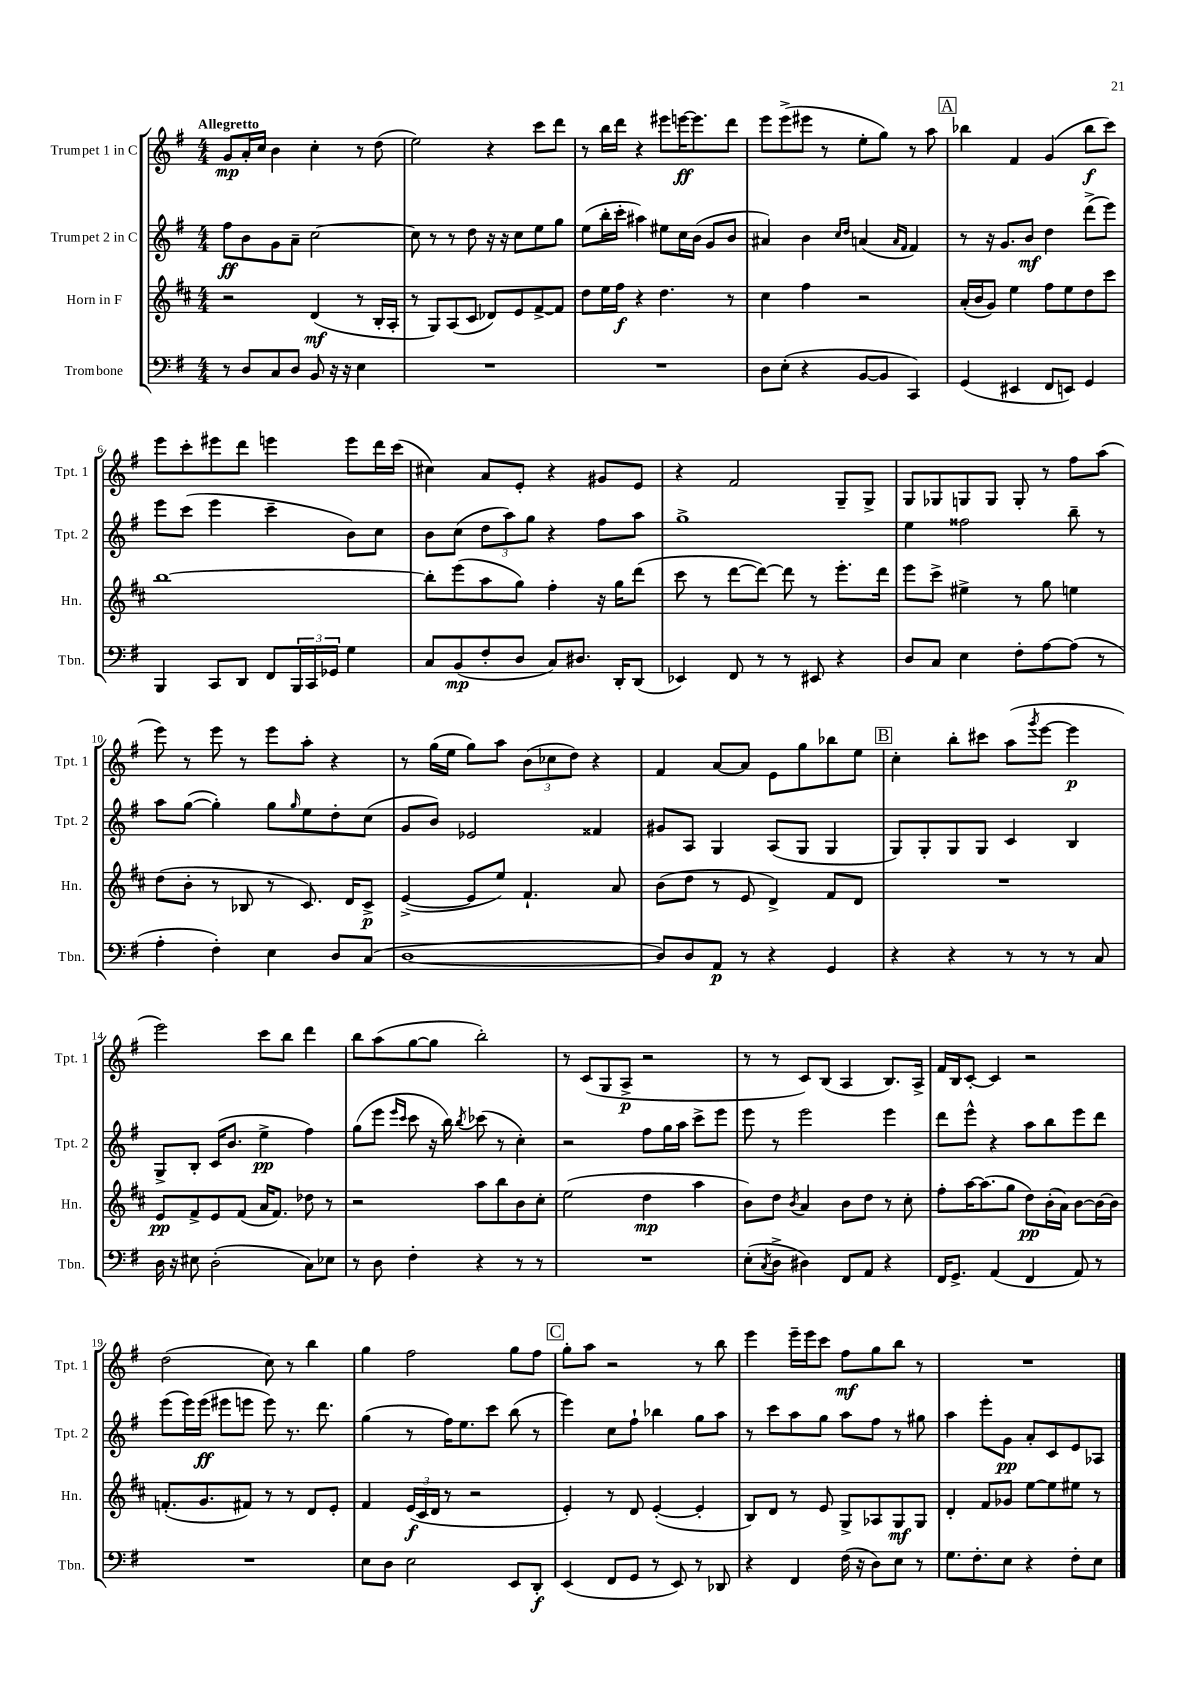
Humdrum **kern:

**kern	**dynam	**kern	**dynam	**kern	**dynam	**kern	**dynam
*part4	*part4	*part3	*part3	*part2	*part2	*part1	*part1
*staff4	*staff4	*staff3	*staff3	*staff2	*staff2	*staff1	*staff1
*I"Trombone	*	*I"Horn in F	*	*I"Trumpet 2 in C	*	*I"Trumpet 1 in C	*
*I'Tbn.	*	*I'Hn.	*	*I'Tpt. 2	*	*I'Tpt. 1	*
*clefF4	*	*clefG2	*	*clefG2	*	*clefG2	*
*k[f#]	*	*k[f#c#]	*	*k[f#]	*	*k[f#]	*
*M4/4	*	*M4/4	*	*M4/4	*	*M4/4	*
=1	=1	=1	=1	=1	=1	=1	=1
!	!	!	!	!	!	!LO:TX:a:B:t=Allegretto	!
8r	.	2r	.	8ff#\L	ff	8g/L	mp
8D/L	.	.	.	8b\	.	16a'/L	.
.	.	.	.	.	.	16cc/JJ	.
8C/	.	.	.	8g\	.	4b\	.
8D/J	.	.	.	8a~\J	.	.	.
8BB/	.	(4d/	mf	[2cc\	.	4cc'\	.
16r	.	.	.	.	.	.	.
16r	.	.	.	.	.	.	.
4E\	.	8r	.	.	.	8r	.
.	.	16B'/LL	.	.	.	(8dd\	.
.	.	16A'/JJ	.	.	.	.	.
=2	=2	=2	=2	=2	=2	=2	=2
1r	.	8r	.	8cc\]	.	2ee\)	.
.	.	8G/L)	.	8r	.	.	.
.	.	(8A/	.	8r	.	.	.
.	.	8c#/J	.	8dd\	.	.	.
.	.	8d-X/L)	.	16r	.	4r	.
.	.	.	.	16r	.	.	.
.	.	8e/	.	8cc\L	.	.	.
.	.	[8f#^/	.	8ee\	.	8ccc\L	.
.	.	8f#/J]	.	8gg\J	.	8ddd\J	.
=3	=3	=3	=3	=3	=3	=3	=3
1r	.	8dd\L	.	(8ee\L	.	8r	.
.	.	16ee\L	.	16bb'\L	.	16bb\LL	.
.	.	16ff#\JJ	f	16ccc'\JJ	.	16ddd\JJ	.
.	.	4r	.	4aa#X\)	.	4r	.
.	.	4.dd\	.	8ee#X\L	.	8eee#X\L	.
.	.	.	.	16cc\L	.	[16eeen\K	ff
.	.	.	.	(16b\JJ	.	8.eee\]	.
.	.	.	.	8g/L	.	.	.
.	.	8r	.	8b/J	.	8ddd\J	.
=4	=4	=4	=4	=4	=4	=4	=4
8D\L	.	4cc#\	.	4a#X/)	.	8eee\L	.
(8E'\J	.	.	.	.	.	(8eee^\	.
4r	.	4ff#\	.	4b\	.	8eee#X\J	.
.	.	.	.	.	.	8r	.
.	.	.	.	16qqcc/LL	.	.	.
.	.	.	.	16qqdd/JJ	.	.	.
[8BB/L	.	2r	.	(4an/	.	8ee'\L	.
8BB/J]	.	.	.	.	.	8gg\J)	.
.	.	.	.	16qqa/LL	.	.	.
.	.	.	.	16qqf#/JJ	.	.	.
4CC/)	.	.	.	4f#/)	.	8r	.
.	.	.	.	.	.	8aa\	.
!!LO:REH:place=s1:t=A
=5	=5	=5	=5	=5	=5	=5	=5
(4GG/	.	(16a'/LL	.	8r	.	4bb-X\	.
.	.	16b/J	.	.	.	.	.
.	.	8g/J)	.	16r	.	.	.
.	.	.	.	8.g/L	.	.	.
4EE#X/	.	4ee\	.	.	.	4f#/	.
.	.	.	.	8b/J	mf	.	.
8FF#/L	.	8ff#\L	.	4dd\	.	(4g/	.
8EEn/J)	.	8ee\	.	.	.	.	.
4GG/	.	8dd\	.	(8ddd^\L	.	8bb-\L	f
.	.	8ccc#\J	.	8eee\J)	.	8ccc\J)	.
!!LO:LB:g=z
=6	=6	=6	=6	=6	=6	=6	=6
4BBB/	.	[1bb	.	8eee\L	.	8eee\L	.
.	.	.	.	(8ccc\J	.	8ccc'\	.
8CC/L	.	.	.	4eee\	.	8eee#X\	.
8DD/J	.	.	.	.	.	8ddd\J	.
8FF#/L	.	.	.	4ccc~\	.	4eeen\	.
24BBB/L	.	.	.	.	.	.	.
24CC/	.	.	.	.	.	.	.
24GG-X/JJ	.	.	.	.	.	.	.
4G\	.	.	.	8b\L)	.	8eee\L	.
.	.	.	.	8cc\J	.	16ddd\L	.
.	.	.	.	.	.	(16ccc\JJ	.
=7	=7	=7	=7	=7	=7	=7	=7
8C/L	.	8bb'\L]	.	8b\L	.	4cc#X\)	.
(8BB/	mp	(8eee\	.	(8cc\J	.	.	.
8F#'/	.	8aa\	.	12dd\L	.	8a/L	.
.	.	.	.	12aa\)	.	.	.
8D/J	.	8gg\J)	.	.	.	8e'/J	.
.	.	.	.	12gg\J	.	.	.
8C/L)	.	4ff#'\	.	4r	.	4r	.
8.D#X/J	.	.	.	.	.	.	.
.	.	16r	.	8ff#\L	.	8g#X/L	.
16DD'/KL	.	16gg\KL	.	.	.	.	.
(8DD/J	.	(8ddd\J	.	8aa\J	.	8e/J	.
=8	=8	=8	=8	=8	=8	=8	=8
4EE-X/)	.	8ccc#\	.	1gg^	.	4r	.
.	.	8r	.	.	.	.	.
8FF#/	.	[8ddd\L	.	.	.	2f#/	.
8r	.	8ddd\J_)	.	.	.	.	.
8r	.	8ddd\]	.	.	.	.	.
8EE#X/	.	8r	.	.	.	.	.
4r	.	8.eee'\L	.	.	.	8G~/L	.
.	.	.	.	.	.	8G^/J	.
.	.	16ddd\Jk	.	.	.	.	.
=9	=9	=9	=9	=9	=9	=9	=9
8D/L	.	8eee\L	.	4ee\	.	8G/L	.
8C/J	.	8ccc#^\J	.	.	.	8G-X/	.
4E\	.	4ee#X^\	.	2ff##X\	.	8Gn/	.
.	.	.	.	.	.	8G/J	.
8F#'\L	.	8r	.	.	.	8G'/	.
[8A\	.	8gg\	.	.	.	8r	.
(8A\J]	.	4een\	.	8bb~\	.	8ff#\L	.
8r	.	.	.	8r	.	(8aa\J	.
!!LO:LB:g=z
=10	=10	=10	=10	=10	=10	=10	=10
4A'\	.	(8dd\L	.	8aa\L	.	8eee\)	.
.	.	8b'\J	.	([8gg\J	.	8r	.
4F#'\)	.	8r	.	4gg'\])	.	8eee\	.
.	.	8B-X/	.	.	.	8r	.
4E\	.	8r	.	8gg\L	.	8eee\L	.
.	.	.	.	16qqgg/	.	.	.
.	.	8.c#/)	.	8ee\	.	8aa'\J	.
8D/L	.	.	.	8dd'\	.	4r	.
.	.	16d/KL	.	.	.	.	.
(8C/J	.	8c#^/J	p	(8cc\J	.	.	.
=11	=11	=11	=11	=11	=11	=11	=11
[1D	.	([4e^/	.	8g/L	.	8r	.
.	.	.	.	8b/J)	.	(16gg\LL	.
.	.	.	.	.	.	16ee\JJ	.
.	.	8e/L]	.	2e-X/	.	8gg\L)	.
.	.	8ee/J)	.	.	.	8aa\J	.
.	.	4.f#`/	.	.	.	(12b\L	.
.	.	.	.	.	.	12cc-X\	.
.	.	.	.	.	.	12dd\J)	.
.	.	.	.	4f##X/	.	4r	.
.	.	8a/	.	.	.	.	.
=12	=12	=12	=12	=12	=12	=12	=12
8D/L])	.	(8b\L	.	8g#X/L	.	4f#/	.
8D/	.	8dd\J	.	8A/J	.	.	.
8AA/J	p	8r	.	4G/	.	[8a/L	.
8r	.	8e/	.	.	.	8a/J]	.
4r	.	4d^/)	.	(8A/L	.	8e\L	.
.	.	.	.	8G/J	.	8gg\	.
4GG/	.	8f#/L	.	4G/	.	8bb-X\	.
.	.	8d/J	.	.	.	8ee\J	.
!!LO:REH:place=s1:t=B
=13	=13	=13	=13	=13	=13	=13	=13
4r	.	1r	.	8G/L)	.	4cc'\	.
.	.	.	.	8G'/	.	.	.
4r	.	.	.	8G/	.	8bb'\L	.
.	.	.	.	8G/J	.	8ccc#X\J	.
8r	.	.	.	4c/	.	(8aa\L	.
.	.	.	.	.	.	8qggg/	.
8r	.	.	.	.	.	[8eee\J	.
8r	.	.	.	4B/	.	4eee\]	p
8C/	.	.	.	.	.	.	.
!!LO:LB:g=z
=14	=14	=14	=14	=14	=14	=14	=14
16D\	.	8e/L	pp	8G^/L	.	2eee\)	.
16r	.	.	.	.	.	.	.
8E#X\	.	8f#^/	.	8B'/J	.	.	.
(2D'\	.	8e/	.	(16c/KL	.	.	.
.	.	.	.	8.b/J	.	.	.
.	.	(8f#/J	.	.	.	.	.
.	.	16a/KL	.	4ee^\	pp	8ccc\L	.
.	.	8.f#/J)	.	.	.	.	.
.	.	.	.	.	.	8bb\J	.
8C\L)	.	8dd-X\	.	4ff#\)	.	4ddd\	.
8E-X\J	.	8r	.	.	.	.	.
=15	=15	=15	=15	=15	=15	=15	=15
8r	.	2r	.	(8gg\L	.	8bb\L	.
8D\	.	.	.	8eee\J	.	(8aa\	.
.	.	.	.	16qqeee/LL	.	.	.
.	.	.	.	16qqccc/JJ	.	.	.
4F#'\	.	.	.	8ccc\	.	[8gg\	.
.	.	.	.	16r	.	8gg\J]	.
.	.	.	.	16bb\)	.	.	.
.	.	.	.	8qbb/	.	.	.
4r	.	8aa\L	.	(8ccc-X\	.	2bb'\)	.
.	.	8bb\	.	8r	.	.	.
8r	.	8b\	.	4cc'\)	.	.	.
8r	.	8cc#'\J	.	.	.	.	.
=16	=16	=16	=16	=16	=16	=16	=16
1r	.	(2ee\	.	2r	.	8r	.
.	.	.	.	.	.	(8c/L	.
.	.	.	.	.	.	8G/	.
.	.	.	.	.	.	8A^/J	p
.	.	4dd\	mp	8ff#\L	.	2r	.
.	.	.	.	16gg\L	.	.	.
.	.	.	.	16aa\JJ	.	.	.
.	.	4aa\	.	8ccc^\L	.	.	.
.	.	.	.	8eee\J	.	.	.
=17	=17	=17	=17	=17	=17	=17	=17
(8E'\L	.	8b\L)	.	8eee\	.	8r	.
8qC/	.	.	.	.	.	.	.
8D^\J	.	8dd\J	.	8r	.	8r	.
.	.	8qb/	.	.	.	.	.
4D#X\)	.	4a/	.	2eee\	.	8c/L)	.
.	.	.	.	.	.	(8B/J	.
8FF#/L	.	8b\L	.	.	.	4A/	.
8AA/J	.	8dd\J	.	.	.	.	.
4r	.	8r	.	4eee\	.	8.B/L)	.
.	.	8cc#'\	.	.	.	.	.
.	.	.	.	.	.	16A^/Jk	.
=18	=18	=18	=18	=18	=18	=18	=18
16FF#/KL	.	8ff#'\L	.	8ddd\L	.	16f#/LL	.
8.GG^/J	.	.	.	.	.	16B/J	.
.	.	[16aa\K	.	8eee^^\J	.	[8c'/J	.
.	.	(8.aa\]	.	.	.	.	.
(4AA/	.	.	.	4r	.	4c/]	.
.	.	8gg\J	.	.	.	.	.
4FF#/	.	8dd\L)	pp	8aa\L	.	2r	.
.	.	(16b'\L	.	8bb\	.	.	.
.	.	16a\JJ)	.	.	.	.	.
8AA/)	.	[8b\L	.	8eee\	.	.	.
8r	.	16b\L_	.	8ddd\J	.	.	.
.	.	16b\JJ]	.	.	.	.	.
!!LO:LB:g=z
=19	=19	=19	=19	=19	=19	=19	=19
1r	.	(8.fn'/L	.	(8eee\L	.	(2dd\	.
.	.	.	.	16eee\L)	.	.	.
.	.	8.g/	.	(16eee\JJ	ff	.	.
.	.	.	.	8eee#X\L	.	.	.
.	.	8f#X/J)	.	8eeen\J	.	.	.
.	.	8r	.	8eee\)	.	8cc\)	.
.	.	8r	.	8.r	.	8r	.
.	.	8d/L	.	.	.	4bb\	.
.	.	.	.	8.ddd\	.	.	.
.	.	8e'/J	.	.	.	.	.
=20	=20	=20	=20	=20	=20	=20	=20
8E\L	.	4f#/	.	(4gg\	.	4gg\	.
8D\J	.	.	.	.	.	.	.
2E\	.	(24e/LL	f	8r	.	2ff#\	.
.	.	24c#/	.	.	.	.	.
.	.	24d/JJ	.	.	.	.	.
.	.	8r	.	16ff#\KL)	.	.	.
.	.	.	.	8.ee\	.	.	.
.	.	2r	.	.	.	.	.
.	.	.	.	8ccc\J	.	.	.
8EE/L	.	.	.	(8bb\	.	8gg\L	.
8DD'/J	f	.	.	8r	.	8ff#\J	.
!!LO:REH:place=s1:t=C
=21	=21	=21	=21	=21	=21	=21	=21
(4EE/	.	4e'/)	.	4eee\)	.	8gg'\L	.
.	.	.	.	.	.	8aa\J	.
8FF#/L	.	8r	.	8cc\L	.	2r	.
8GG/J	.	8d/	.	8ff#`\J	.	.	.
8r	.	([4e'/	.	4bb-X\	.	.	.
8EE/)	.	.	.	.	.	.	.
8r	.	4e'/]	.	8gg\L	.	8r	.
8DD-X/	.	.	.	8aa\J	.	8bb\	.
=22	=22	=22	=22	=22	=22	=22	=22
4r	.	8B/L)	.	8r	.	4eee\	.
.	.	8d/J	.	8ccc\L	.	.	.
4FF#/	.	8r	.	8aa\	.	16eee~\LL	.
.	.	.	.	.	.	16eee\J	.
.	.	8e/	.	8gg\J	.	8ccc\J	.
(16F#\	.	8G^/L	.	8aa\L	.	8ff#\L	mf
16r	.	.	.	.	.	.	.
8D\L)	.	8A-X/	.	8ff#\J	.	8gg\	.
8E\J	.	8G/	mf	8r	.	8bb\J	.
8r	.	8G/J	.	8gg#X\	.	8r	.
=23	=23	=23	=23	=23	=23	=23	=23
8.G\L	.	4d'/	.	4aa\	.	1r	.
8.F#'\	.	.	.	.	.	.	.
.	.	8f#/L	.	8eee'\L	.	.	.
8E\J	.	8g-X/J	.	8g\J	pp	.	.
4r	.	[8ee\L	.	8a'/L	.	.	.
.	.	8ee\]	.	8c/	.	.	.
8F#'\L	.	8ee#X\J	.	8e/	.	.	.
8E\J	.	8r	.	8A-X/J	.	.	.
==	==	==	==	==	==	==	==
*-	*-	*-	*-	*-	*-	*-	*-
